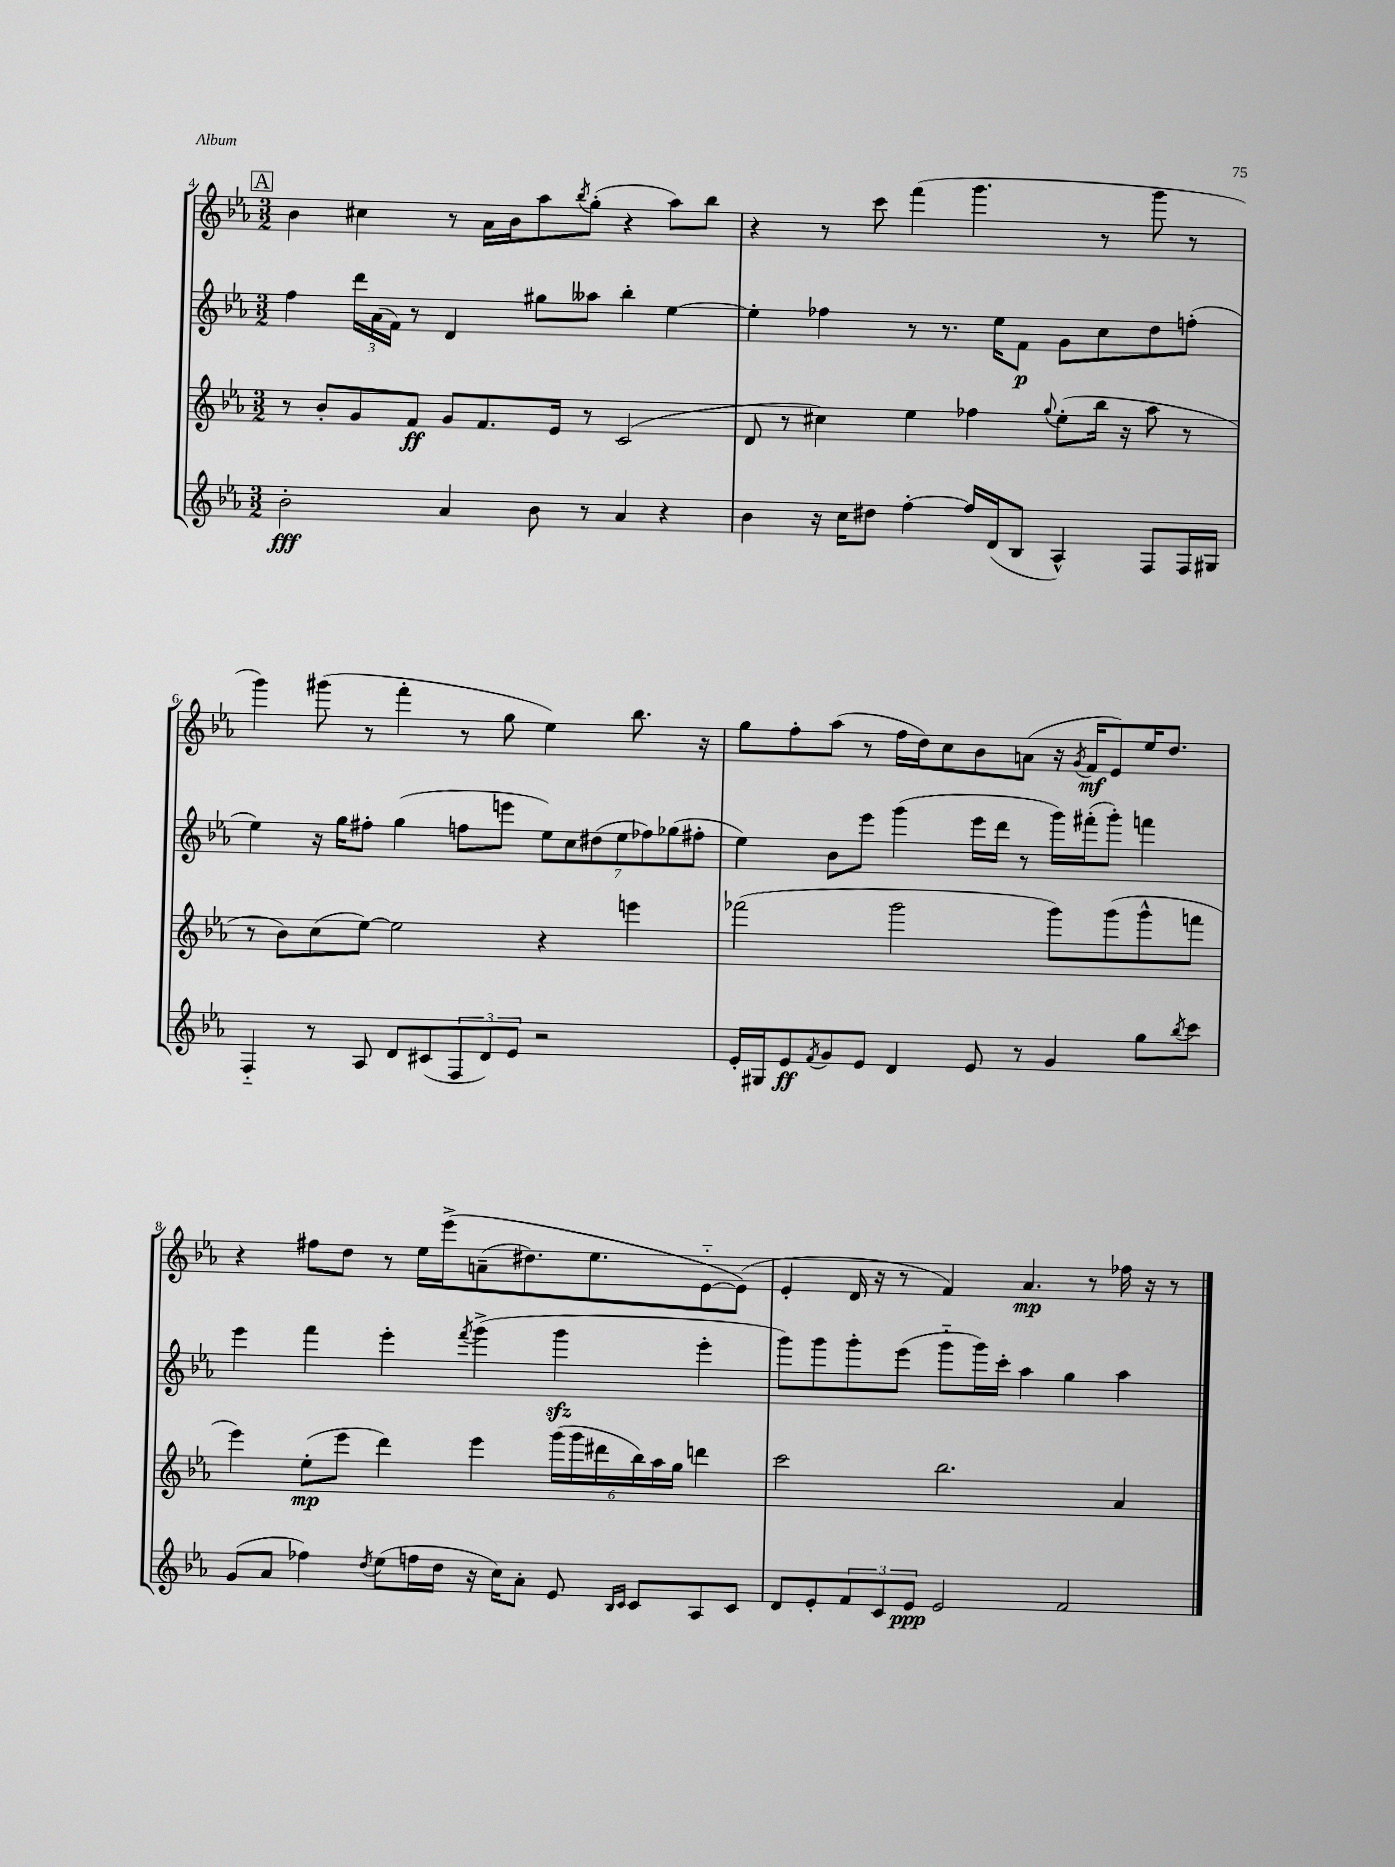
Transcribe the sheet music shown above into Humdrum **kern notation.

**kern	**kern	**kern	**kern
*staff4	*staff3	*staff2	*staff1
*clefG2	*clefG2	*clefG2	*clefG2
*k[b-e-a-]	*k[b-e-a-]	*k[b-e-a-]	*k[b-e-a-]
*M3/2	*M3/2	*M3/2	*M3/2
2b-'	8r	4ff	4b-
.	8b-'	.	.
.	8g	24ddd	4cc#
.	.	(24a-	.
.	.	24f)	.
.	8f	8r	.
4a-	8g	4d	8r
.	8.f	.	16a-
.	.	.	16b-
8b-	.	8gg#	8aa-
.	16e-	.	.
.	.	.	8qbb-
8r	8r	8aa--	(8gg'
4a-	(2c	4bb-'	4r
4r	.	[4ee-	8aa-)
.	.	.	8bb-
=	=	=	=
4b-	8d	4ee-']	4r
.	8r	.	.
16r	4cc#)	4ff-	8r
16cc	.	.	.
8dd#	.	.	8ccc
[4ff'	4ee-	8r	(4fff
.	.	8.r	.
16ff]	4ff-	.	4.ggg
(16d	.	16ee-	.
8B-	.	8f	.
.	8qqgg	.	.
4A-^^)	(8ee-'	8g	.
.	16bb-	8cc	8r
.	16r	.	.
8F	8aa-	8dd	8ggg
16F	8r	(8ff'	8r
16G#	.	.	.
=	=	=	=
4F'~	8r	4ee-)	4ggg)
.	8b-)	.	.
8r	(8cc	16r	(8ggg#
.	.	16gg	.
8A-	[8ee-)	8ff#'	8r
8d	2ee-]	(4gg	4fff'
(8c#	.	.	.
12F	.	8ff	8r
12d)	.	.	.
.	.	8eee	8gg
12e-	.	.	.
2r	4r	14ee-)	4ee-)
.	.	14cc	.
.	.	(14dd#	.
.	.	14ee-	.
.	4eee	.	8.bb-
.	.	14ff-)	.
.	.	(14gg-	.
.	.	14ff#'	.
.	.	.	16r
=	=	=	=
16e-'	(2fff-	4ee-)	8gg
16G#	.	.	.
8e-	.	.	8ff'
8qf	.	.	.
8g	.	8b-	(8aa-
8e-	.	8eee-	8r
4d	2ggg	(4ggg	16ff
.	.	.	16dd)
.	.	.	8cc
8e-	.	16eee-	8b-
.	.	16ddd	.
8r	.	8r	(8a
4g	8ggg)	16ggg)	16r
.	.	.	8qg
.	.	(16fff#'	16f
.	(8ggg	8ggg')	8e-)
8gg	8ggg^^	4fff	16ee-
.	.	.	8.dd
8qbb-	.	.	.
8ccc	8fff	.	.
=	=	=	=
(8g	4eee-)	4eee-	4r
8a-	.	.	.
4ff-)	(8ee-'	4fff	8ff#
.	8eee-	.	8dd
8qdd	.	.	.
(8ee-	4ddd)	4eee-'	8r
16ff	.	.	16ee-
16dd	.	.	&(16eee-^
.	.	8qfff	.
16r	4eee-	(4ggg^	(8a~
16cc)	.	.	.
8a-'	.	.	8.dd#)
8e-	(24ggg	4ggg	.
.	24ggg	.	.
.	.	.	8.ee-
.	24ddd#	.	.
16qqB-	.	.	.
16qqc	.	.	.
8c	24bb-)	.	.
.	24aa-	.	.
.	24gg	.	.
8A-	4ddd	4eee-'	[8e-'~
8c	.	.	(8e-]&)
=	=	=	=
8d	2ccc	8ggg)	4e-'
8e-'	.	8ggg	.
12f	.	8ggg'	16d
.	.	.	16r
12c	.	.	.
.	.	(8eee-	8r
12e-	.	.	.
2e-	2.bb-	8ggg'~	4f)
.	.	16ggg)	.
.	.	16ccc'	.
.	.	4aa-	4.a-
2f	.	4gg	.
.	.	.	8r
.	4a-	4aa-	16ff-
.	.	.	16r
.	.	.	8r
==	==	==	==
*-	*-	*-	*-
